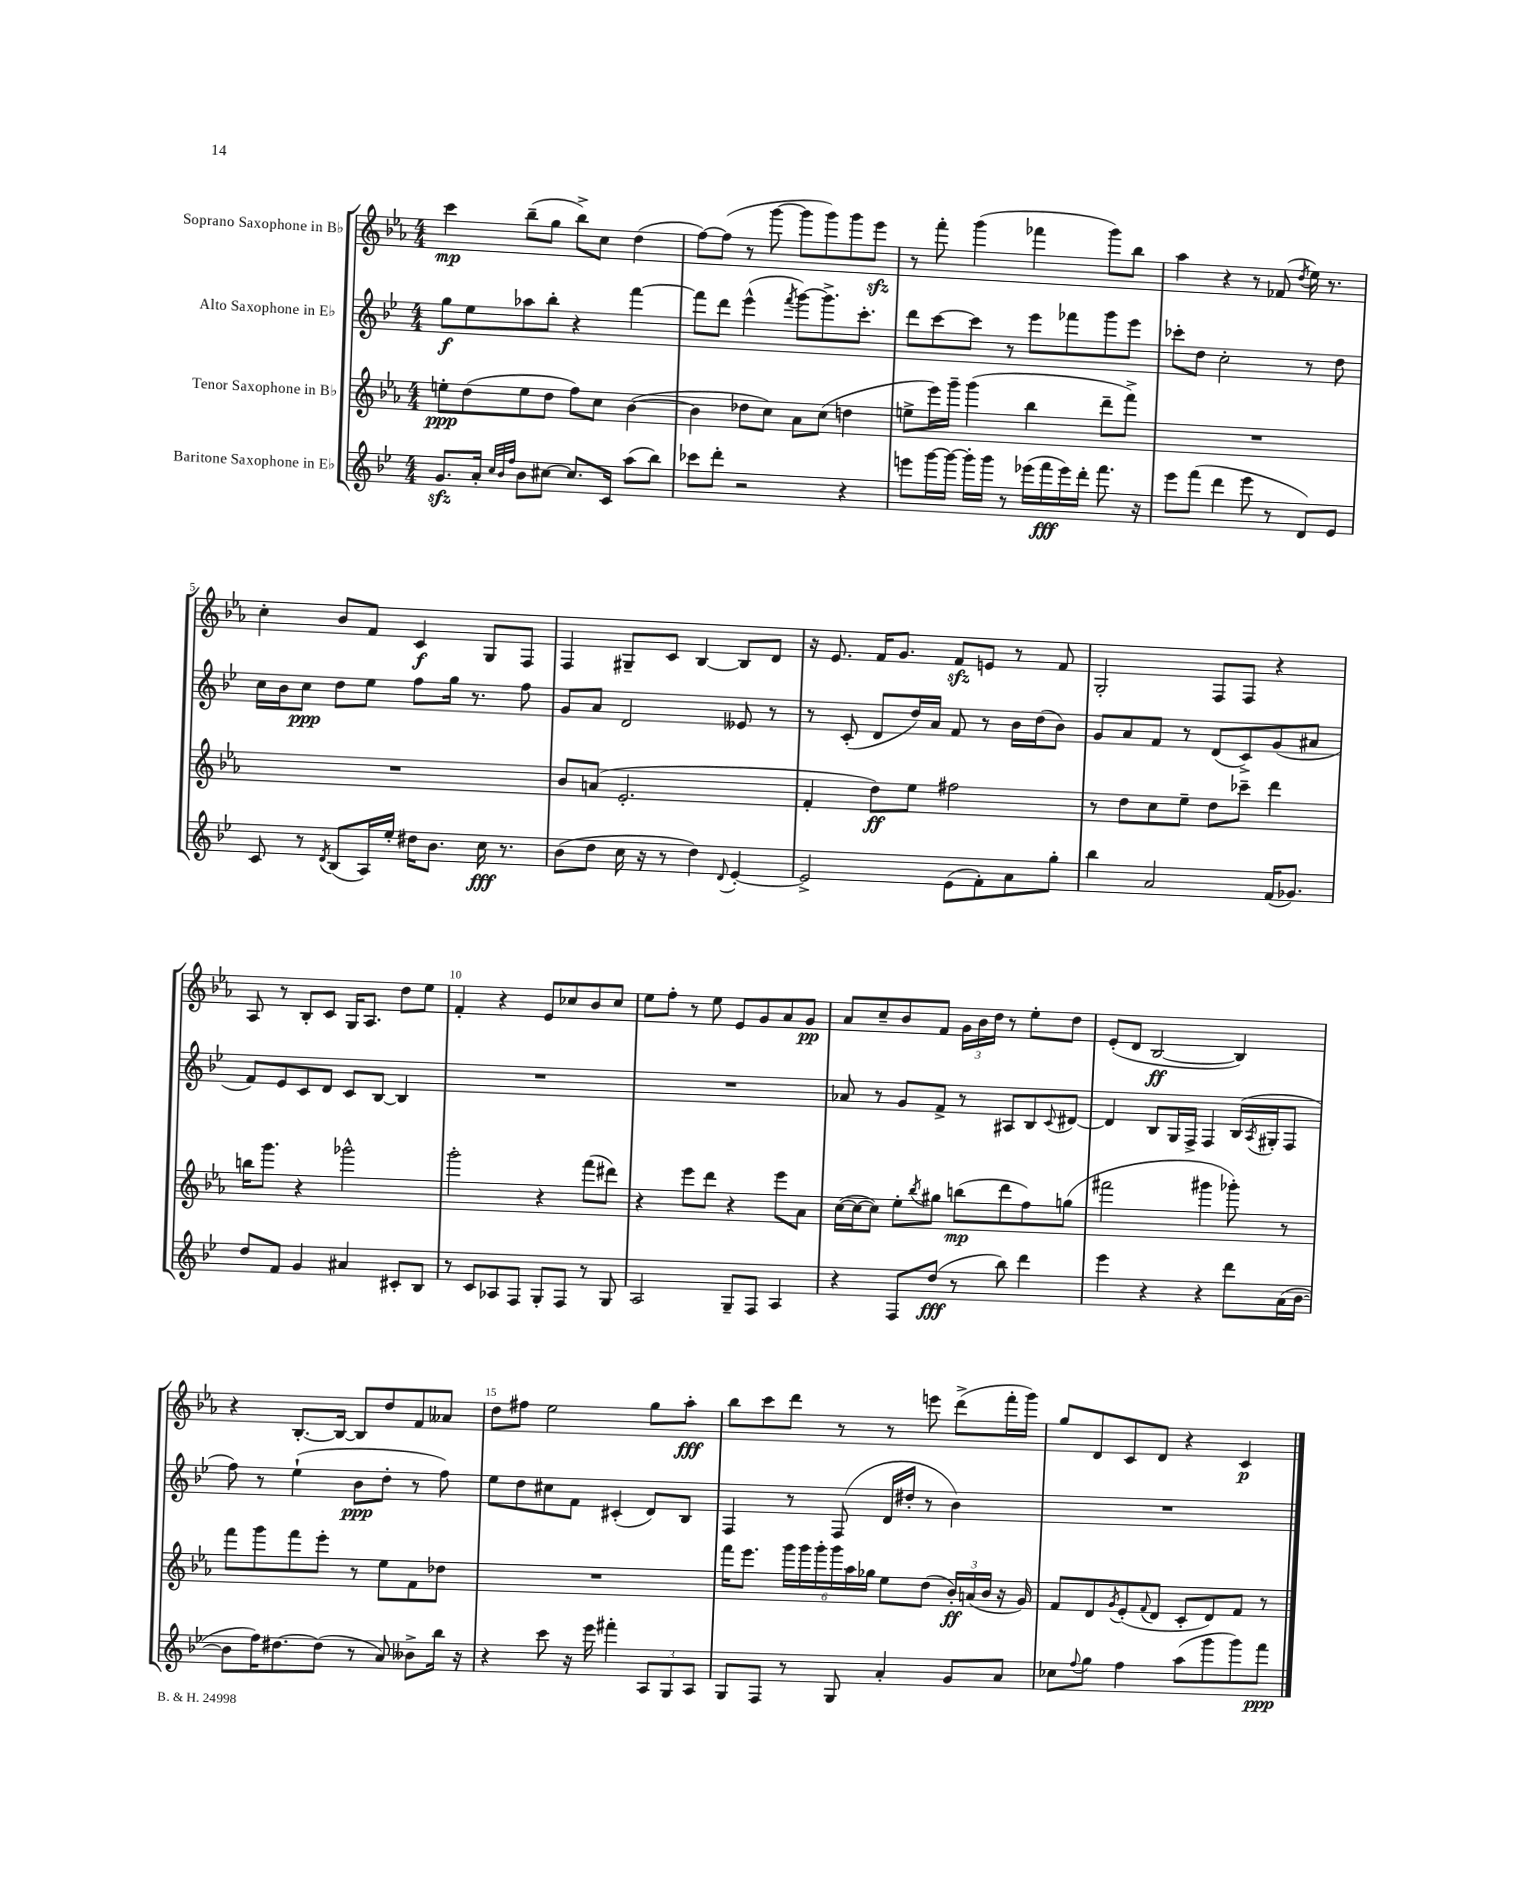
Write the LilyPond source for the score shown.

<<
\new StaffGroup <<
\new Staff = "s0" \with { instrumentName = "Soprano Saxophone in Bb" } {
    \clef treble \key ees \major \numericTimeSignature \time 4/4
    c'''4\mp bes''8--( g''8 bes''8->) c''8 d''4( |
    f''8~) f''8( r8 g'''8~ g'''8 g'''8) g'''8 ees'''8\sfz |
    r8 f'''8-. g'''4( fes'''4 g'''8) bes''8 |
    aes''4 r4 r8 fes'8( \acciaccatura { d''8 } ees''16) r8. |
    c''4-. bes'8 f'8 c'4\f g8 f8 |
    f4 gis8-- c'8 bes4~ bes8 d'8 |
    r16 ees'8. f'16 g'8. f'8\sfz e'8 r8 f'8 |
    g2-. f8 f8 r4 |
    aes8 r8 bes8-. c'8 g16 aes8. d''8 ees''8 |
    f'4-. r4 ees'8 ces''8 bes'8 ces''8 |
    ees''8 f''8-. r8 ees''8 ees'8 g'8 aes'8 g'8\pp |
    aes'8 c''8-- bes'8 f'8 \tuplet 3/2 { g'16 bes'16 d''16 } r8 ees''8-. d''8 |
    ees'8-.( d'8 bes2~\ff bes4) |
    r4 bes8.~-. bes16~ bes8 d''8 f'8 aeses'8 |
    d''8 fis''8 ees''2 g''8 aes''8-.\fff |
    bes''8 c'''8 d'''8 r8 r8 e'''8 d'''8->( f'''16-. g'''16) |
    g''8 d'8 c'8 d'8 r4 c'4\p \bar "|." |
}
\new Staff = "s1" \with { instrumentName = "Alto Saxophone in Eb" } {
    \clef treble \key bes \major \numericTimeSignature \time 4/4
    g''8\f ees''8 aes''8 bes''8-. r4 f'''4~ |
    f'''8 d'''8 ees'''4-^( \acciaccatura { f'''8 } g'''8~) g'''8.-> c'''8.-. |
    d'''8 c'''8~ c'''8 r8 ees'''8 fes'''8 g'''8 ees'''8 |
    ces'''8-. d''8 c''2-. r8 d''8 |
    c''16 bes'16 c''8\ppp d''8 ees''8 f''8 g''16 r8. f''8 |
    g'8 a'8 d'2 eeses'8 r8 |
    r8 c'8-.( d'8 d''16) a'16 f'8 r8 bes'16 d''16( bes'8) |
    g'8 a'8 f'8 r8 d'8( c'8->) g'8( ais'8 |
    f'8) ees'8 c'8 d'8 c'8 bes8~ bes4 |
    R1 |
    R1 |
    aes'8 r8 g'8 f'8-> r8 ais8 bes8 \appoggiatura { c'8 } dis'8~ |
    dis'4 bes8 g16 f16-> f4 bes16( \acciaccatura { a8 } gis16-. f8 |
    f''8) r8 ees''4-!( bes'8\ppp d''8-. r8 f''8) |
    ees''8 d''8 cis''8 f'8 cis'4-.( d'8) bes8 |
    f4 r8 f8( d'16 dis''16-. r8 bes'4) |
    R1 \bar "|." |
}
\new Staff = "s2" \with { instrumentName = "Tenor Saxophone in Bb" } {
    \clef treble \key ees \major \numericTimeSignature \time 4/4
    e''8-.\ppp d''8( e''8 d''8 f''8) c''8 bes'4~( |
    bes'4 des''8 c''8) aes'8 c''8( d''4 |
    e''8-> ees'''16) g'''16-- g'''4( bes''4 d'''8-- f'''8->) |
    R1 |
    R1 |
    bes'8 a'8( ees'2.-. |
    f'4-. d''8\ff) ees''8 fis''2 |
    r8 d''8 c''8 ees''8-- d''8 ces'''8-- d'''4 |
    b''16 g'''8. r4 ges'''2-^ |
    g'''2-. r4 f'''8( dis'''8) |
    r4 ees'''8 d'''8 r4 ees'''8 aes'8 |
    c''16~( c''16~ c''8) ees''8-. \acciaccatura { bes''8 } gis''8 b''8\mp( d'''8 f''8) g''8( |
    fis'''2 gis'''4 ges'''8-.) r8 |
    f'''8 g'''8 f'''8 ees'''8-. r8 ees''8 f'8 des''8 |
    R1 |
    f'''16 ees'''8. \tuplet 6/4 { g'''16 g'''16 g'''16-. g'''16 aes''16 ges''16 } ees''8 d''8( \tuplet 3/2 { bes'16-.\ff) a'16( bes'16 } r16 g'16) |
    f'8 d'8 \acciaccatura { g'8 } ees'8-.( \appoggiatura { f'8 } d'8 c'8-. d'8) f'8 r8 \bar "|." |
}
\new Staff = "s3" \with { instrumentName = "Baritone Saxophone in Eb" } {
    \clef treble \key bes \major \numericTimeSignature \time 4/4
    g'8.\sfz a'16-. \grace { c''32 bes'32 f''32 } bes'8 cis''8~ cis''8. c'16 a''8( bes''8) |
    ces'''8 d'''8-. r2 r4 |
    e'''8 g'''16~ g'''16~ g'''16-. g'''16 r8 ees'''16( f'''16\fff ees'''16) d'''16-. f'''8. r16 |
    ees'''8 f'''8( d'''4 ees'''8 r8 d'8) ees'8 |
    c'8 r8 \acciaccatura { d'8 } bes8( a16) ees''16-. dis''16 bes'8. c''16\fff r8. |
    bes'8( d''8 c''16 r16 r8 d''4) \appoggiatura { d'8 } ees'4~-. |
    ees'2-> ees'8( f'8-.) a'8 g''8-. |
    bes''4 a'2 f'16( ges'8.) |
    d''8 f'8 g'4 ais'4 cis'8-. bes8 |
    r8 c'8 aes8 f8 g8-. f8 r8 g8 |
    a2 g8-- f8 a4 |
    r4 f8 d''8\fff( r8 bes''8) d'''4 |
    ees'''4 r4 r4 d'''8 a'16( bes'16~ |
    bes'8 f''16) dis''8.~ dis''8( r8 a'8) beses'8-> bes''16 r16 |
    r4 c'''8 r16 ees'''16 fis'''4-. \tuplet 3/2 { a8 g8 a8 } |
    g8 f8 r8 g8 a'4-. g'8 a'8 |
    ces''8 \appoggiatura { f''8 } g''8 f''4 a''8( g'''8 g'''8) f'''8\ppp \bar "|." |
}
>>
>>
\layout { \context { \Score \override BarNumber.break-visibility = ##(#f #t #t) barNumberVisibility = #(every-nth-bar-number-visible 5) } }
